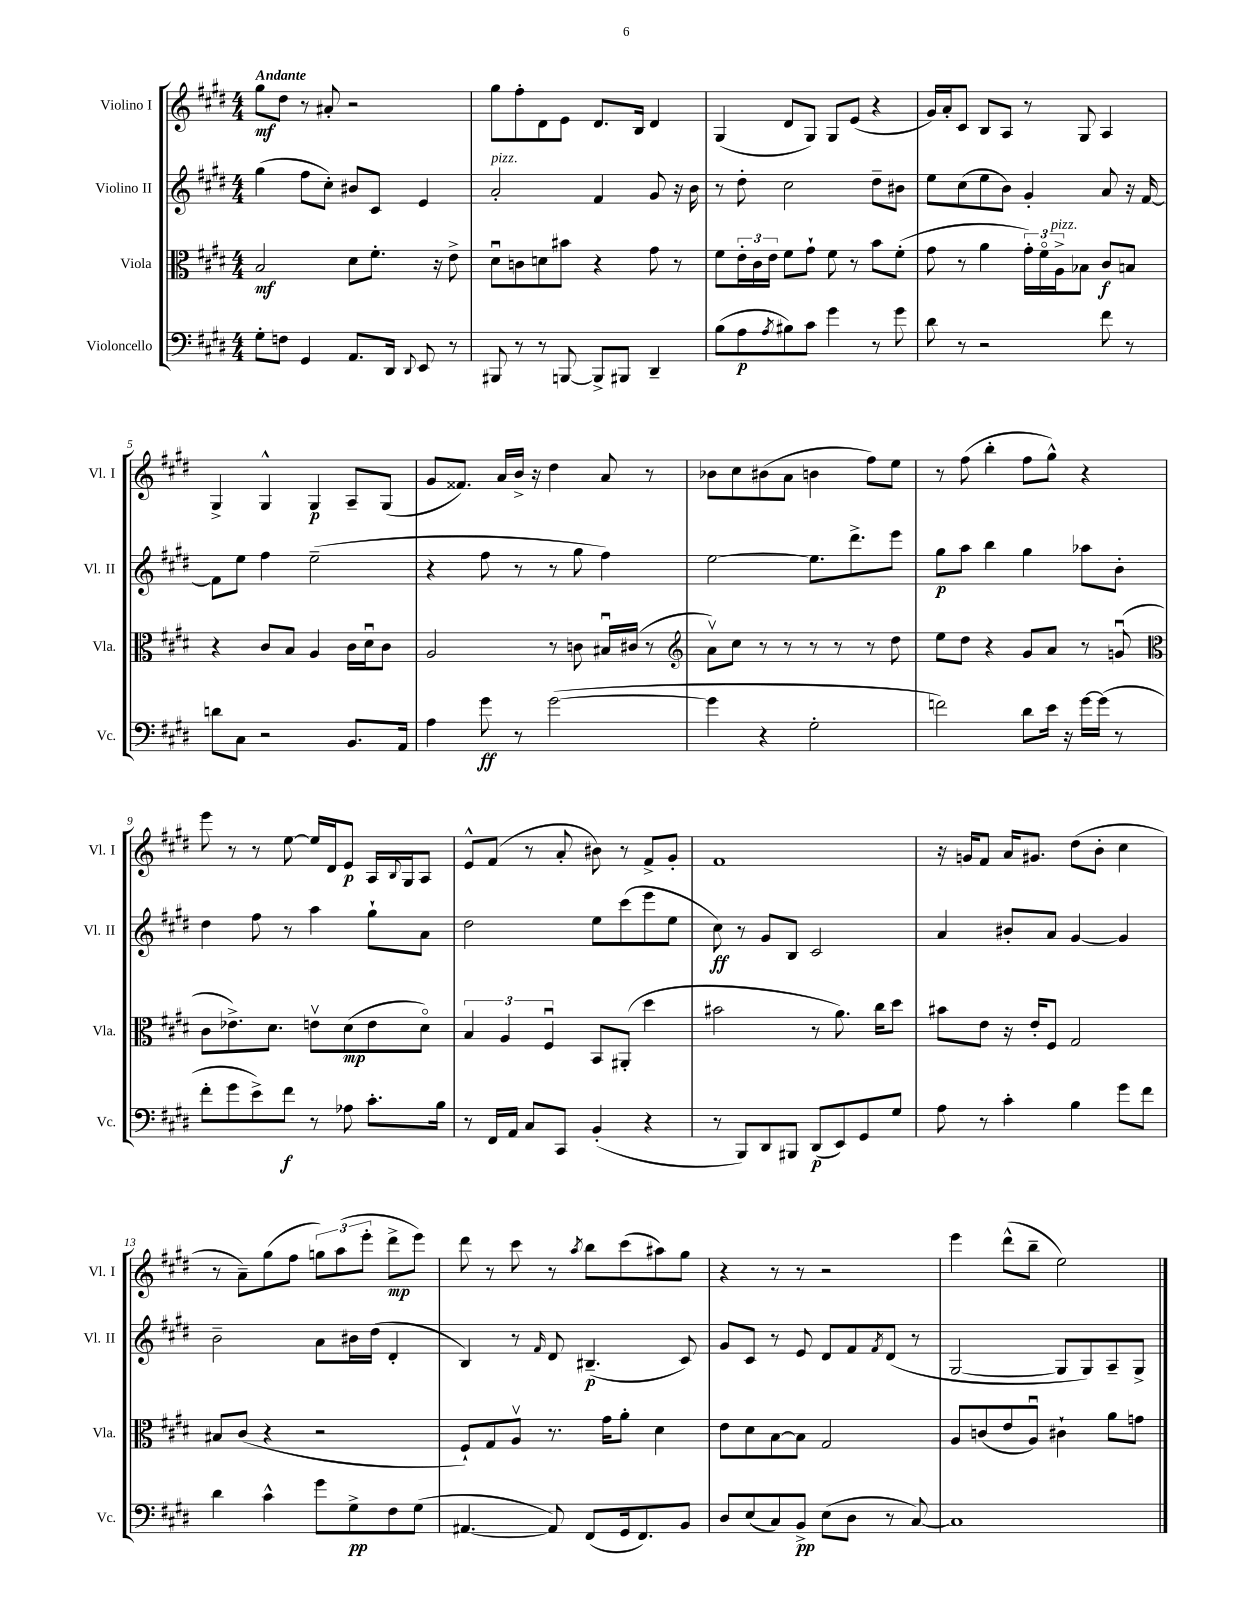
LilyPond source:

<<
\new StaffGroup <<
\new Staff = "s0" \with { instrumentName = "Violino I" shortInstrumentName = "Vl. I" } {
    \clef treble \key e \major \numericTimeSignature \time 4/4 \tempo "Andante"
    gis''8\mf dis''8 r8 ais'8-. r2 |
    gis''8 fis''8-. dis'8 e'8 dis'8. b16 dis'4 |
    gis4( dis'8 gis8) gis8 e'8( r4 |
    gis'16) a'16-. cis'8 b8 a8 r8 gis8 a4 |
    gis4-> gis4-^ gis4\p a8-- gis8( |
    gis'8 fisis'8.) a'16 b'16-> r16 dis''4 a'8 r8 |
    bes'8 cis''8 bis'8( a'8 b'4 fis''8) e''8 |
    r8 fis''8( b''4-. fis''8 gis''8-^) r4 |
    e'''8 r8 r8 e''8~ e''16 dis'16 e'8\p a16 \appoggiatura { b8 } gis16 a8 |
    e'8-^ fis'8( r8 a'8-. bis'8) r8 fis'8-> gis'8-. |
    fis'1 |
    r16 g'16 fis'8 a'16 gis'8. dis''8( b'8-. cis''4 |
    r8 a'8--) gis''8( fis''8 \tuplet 3/2 { g''8) a''8( e'''8-. } dis'''8->\mp e'''8) |
    dis'''8 r8 cis'''8 r8 \acciaccatura { a''8 } b''8 cis'''8( ais''8) gis''8 |
    r4 r8 r8 r2 |
    e'''4 dis'''8-^( b''8-- e''2) \bar "|." |
}
\new Staff = "s1" \with { instrumentName = "Violino II" shortInstrumentName = "Vl. II" } {
    \clef treble \key e \major \numericTimeSignature \time 4/4
    gis''4( fis''8 cis''8-.) bis'8 cis'8 e'4 |
    a'2-.^\markup { \italic "pizz." } fis'4 gis'8 r16 b'16 |
    r8 dis''8-. cis''2 dis''8-- bis'8 |
    e''8 cis''8( e''8 b'8) gis'4-. a'8 r16 fis'16~ |
    fis'8 e''8 fis''4 e''2--( |
    r4 fis''8 r8 r8 gis''8 fis''4) |
    e''2~ e''8. dis'''8.-> e'''8 |
    gis''8\p a''8 b''4 gis''4 aes''8 b'8-. |
    dis''4 fis''8 r8 a''4 gis''8-! a'8 |
    dis''2 e''8 cis'''8( e'''8 e''8 |
    cis''8\ff) r8 gis'8 b8 cis'2 |
    a'4 bis'8-. a'8 gis'4~ gis'4 |
    b'2-- a'8 bis'16 dis''16( dis'4-. |
    b4) r8 \grace { fis'16 } dis'8 bis4.--\p( cis'8) |
    gis'8 cis'8 r8 e'8 dis'8 fis'8 \acciaccatura { fis'8 } dis'8( r8 |
    gis2~ gis8 gis8) a8-- gis8-> \bar "|." |
}
\new Staff = "s2" \with { instrumentName = "Viola" shortInstrumentName = "Vla." } {
    \clef alto \key e \major \numericTimeSignature \time 4/4
    b2\mf dis'8 fis'8.-. r16 e'8-> |
    dis'8\downbow c'8 d'8 bis'8 r4 gis'8 r8 |
    fis'8 \tuplet 3/2 { e'16-. cis'16 e'16 } fis'8 gis'8-! fis'8 r8 b'8 fis'8-.( |
    gis'8 r8 a'4 \tuplet 3/2 { gis'16-.) fis'16\flageolet a16->^\markup { \italic "pizz." } } bes8 cis'8\f b8 |
    r4 cis'8 b8 a4 cis'16 dis'16\downbow cis'8 |
    a2 r8 c'8 bis16\downbow cis'16( r8 |
    \clef treble a'8\upbow) cis''8 r8 r8 r8 r8 r8 dis''8 |
    e''8 dis''8 r4 gis'8 a'8 r8 g'8\downbow( |
    \clef alto cis'8 ees'8.->) dis'8. e'8\upbow dis'8\mp( e'8 dis'8\flageolet) |
    \tuplet 3/2 { b4 a4 fis4\downbow } b,8 ais,8-.( dis''4 |
    bis'2 r8 a'8.) cis''16 dis''8 |
    bis'8 e'8 r16 e'16-. fis8 gis2 |
    bis8 cis'8( r4 r2 |
    fis8-!) gis8 a8\upbow r8. gis'16 a'8-. dis'4 |
    e'8 dis'8 b8~ b8 gis2 |
    a8 c'8( e'8 a8\downbow) cis'4-! a'8 g'8 \bar "|." |
}
\new Staff = "s3" \with { instrumentName = "Violoncello" shortInstrumentName = "Vc." } {
    \clef bass \key e \major \numericTimeSignature \time 4/4
    gis8-. f8 gis,4 a,8. dis,16 \appoggiatura { dis,8 } e,8 r8 |
    bis,,8 r8 r8 b,,8~ b,,8-> bis,,8 dis,4-- |
    b8( a8\p \acciaccatura { a8 } bis8) cis'8 gis'4 r8 gis'8 |
    dis'8 r8 r2 fis'8 r8 |
    d'8 cis8 r2 b,8. a,16 |
    a4 gis'8\ff r8 gis'2~( |
    gis'4 r4 gis2-. |
    f'2) dis'8 e'16 r16 gis'16~ gis'16( r8 |
    fis'8-. gis'8 e'8->) fis'8\f r8 aes8 cis'8.-. b16 |
    r8 fis,16 a,16 cis8 cis,8 b,4-.( r4 |
    r8 b,,8) dis,8 bis,,8 dis,8\p( e,8) gis,8 gis8 |
    a8 r8 cis'4-. b4 gis'8 fis'8 |
    dis'4 cis'4-^ gis'8 gis8->\pp fis8 gis8( |
    ais,4.~ ais,8) fis,8( gis,16 fis,8.) b,8 |
    dis8 e8( cis8) b,8->\pp e8( dis8 r8 cis8~) |
    cis1 \bar "|." |
}
>>
>>
